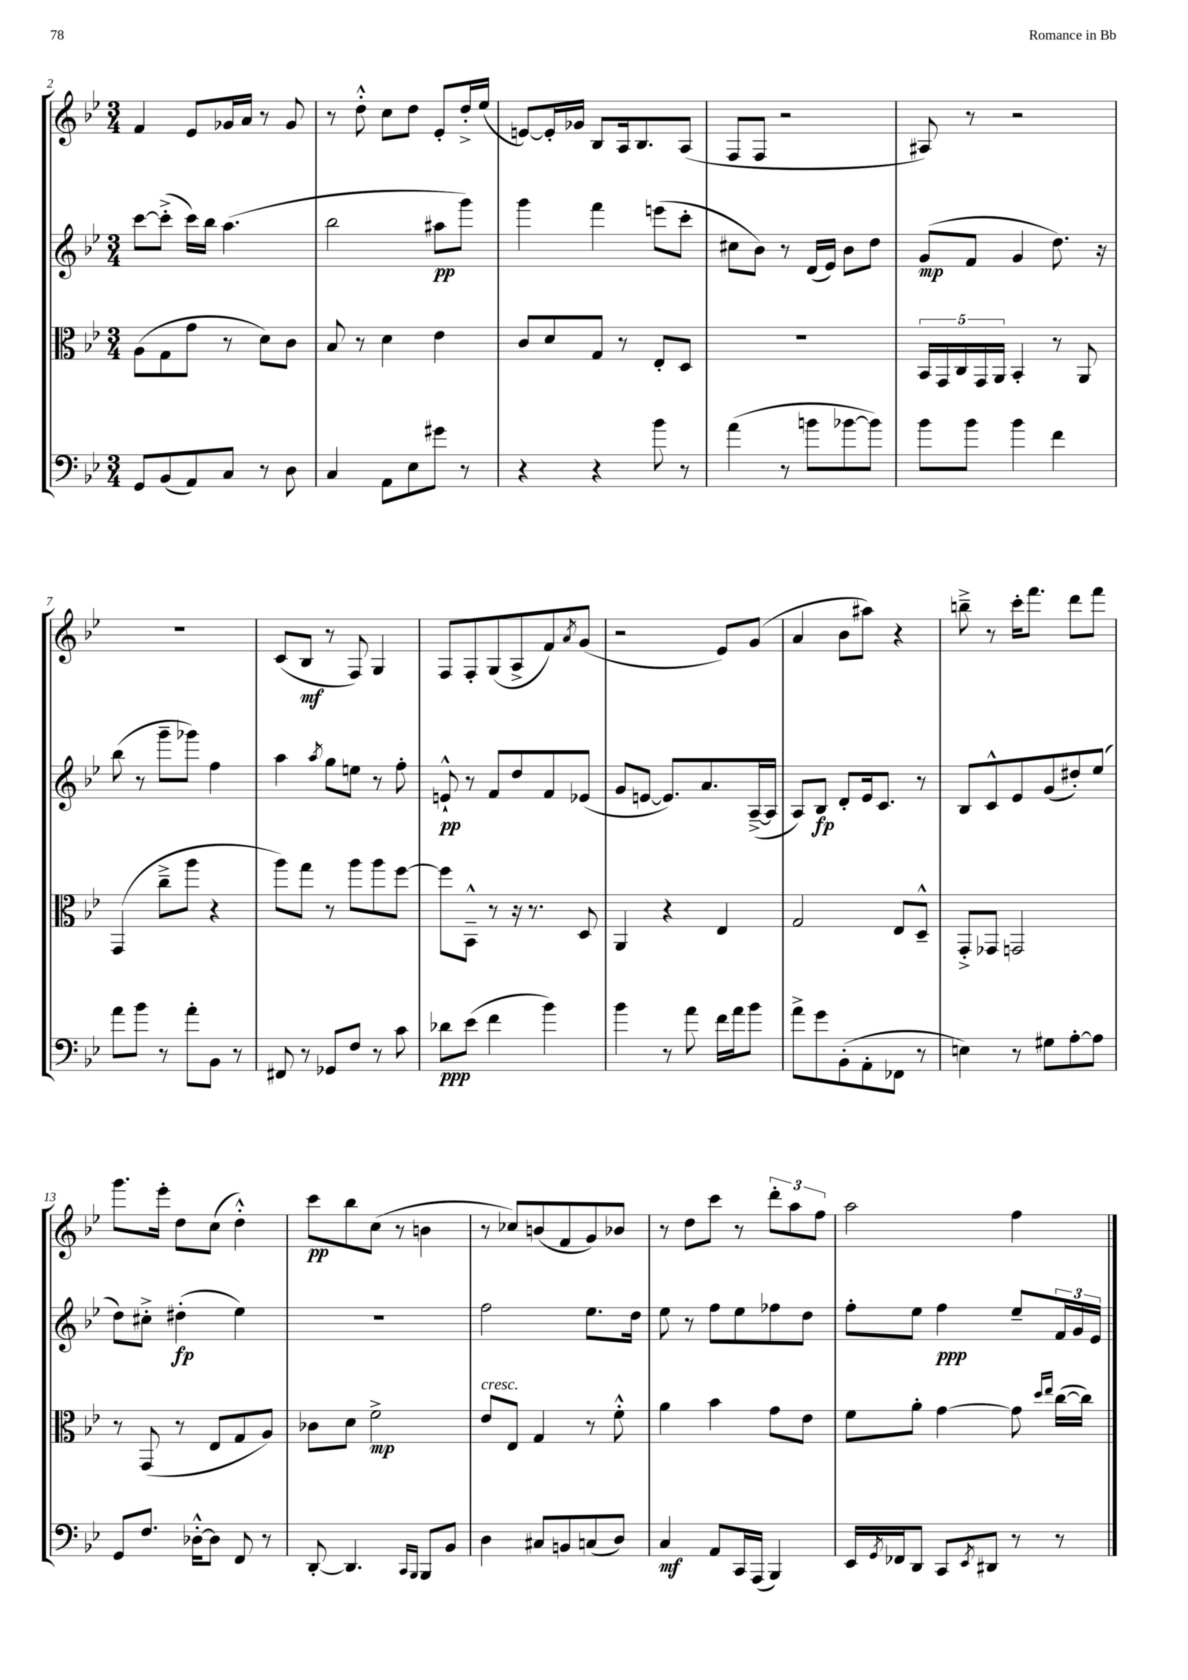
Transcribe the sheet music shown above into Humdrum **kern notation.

**kern	**kern	**kern	**kern
*staff4	*staff3	*staff2	*staff1
*clefF4	*clefC3	*clefG2	*clefG2
*k[b-e-]	*k[b-e-]	*k[b-e-]	*k[b-e-]
*M3/4	*M3/4	*M3/4	*M3/4
8GG/L	(8A\L	[8ccc\L	4f/
(8BB-/	8G\	(8ccc'^\]J	.
8AA/)	8g\J	16ccc\LL)	8e-/L
.	.	16bb-\JJ	.
8C/J	8r	(4.aa\	16g-/L
.	.	.	16a/JJ
8r	8d\L)	.	8r
8D\	8c\J	.	8g-/
=	=	=	=
4C/	8B-/	2bb-\	8r
.	8r	.	8dd'^^\
8AA\L	4d\	.	8cc\L
8E-\	.	.	8dd\J
8g#\J	4e-\	8aa#\L	8e-'/L
8r	.	8ggg\J)	16dd'^/L
.	.	.	(16ee-/JJ
=	=	=	=
4r	8c/L	4ggg\	[8e/L)
.	8d/	.	16e'/]L
.	.	.	16g-/JJ
4r	8G/J	4fff\	8B-/L
.	8r	.	16A/k
.	.	.	8.B-/
8b-\	8E-'/L	(8eee\L	.
8r	8D/J	8ccc'\J	(8A/J
=	=	=	=
(4a\	2.r	8cc#\L	8F/L
.	.	8b-\J)	8F/J
8r	.	8r	2r
8b\L	.	(16d/LL	.
.	.	16e-/JJ)	.
[8b-\	.	8b-\L	.
8b-\]J)	.	8dd\J	.
=	=	=	=
8b-\L	20BB-/LL	(8g/L	8A#/)
.	20GG/	.	.
.	20C/	.	.
8b-\J	.	8f/J	8r
.	20GG/	.	.
.	20AA/JJ	.	.
4b-\	4BB-'/	4g/	2r
4f\	8r	8.dd\)	.
.	8AA/	.	.
.	.	16r	.
=	=	=	=
8a\L	(4GG/	(8bb-\	2.r
8b-\J	.	8r	.
8r	8cc~^\L	8ggg~\L	.
8a'\L	8aa\J	8ggg-\J)	.
8BB-\J	4r	4ff\	.
8r	.	.	.
=	=	=	=
8FF#/	8aa\L)	4aa\	(8c/L
8r	8gg\J	.	8B-/J
.	.	8qaa/	.
8GG-/L	8r	8gg\L	8r
8F/J	8aa\L	8ee\J	8F/)
8r	8aa\	8r	4G/
8c\	[8ff\J	8ff'\	.
=	=	=	=
8d-\L	8ff\]L	8e`^^/	8F/L
(8e-\J	8BB-~^^\J	8r	8F'/
4f\	8r	8f/L	(8G/
.	16r	8dd/	8A^/
.	8.r	.	.
4b-\)	.	8f/	8f/)
.	.	.	8qa/
.	8D/	(8e-/J	(8g/J
=	=	=	=
4b-\	4AA/	8g/L	2r
.	.	[8e/J	.
8r	4r	8.e/]L)	.
8a\	.	.	.
.	.	8.a/	.
16f\LL	4E-/	.	8e-/L)
16a\J	.	.	.
8b-\J	.	([16A~^/L	(8g/J
.	.	16A/]JJ	.
=	=	=	=
8a^\L	2G/	8A/L)	4a/
8g\	.	8B-/J	.
(8BB-'\	.	8d'/L	8b-\L
8AA'\	.	16e-/k	8aa#\J)
.	.	8.c/J	.
8FF-\J	8E-/L	.	4r
8r	8D~^^/J	8r	.
=	=	=	=
4E\)	8GG'^/L	8B-/L	8bb~^\
.	8GG-/J	8c^^/	8r
8r	2GG/	8e-/	16ccc'\LK
.	.	.	8.fff\J
8G#\L	.	(8g/	.
[8A'\	.	8dd#'/)	8ddd\L
8A\]J	.	(8ee-/J	8fff\J
=	=	=	=
8GG/L	8r	8dd\L)	8.ggg\L
8.F/J	(8GG/	8cc#'^\J	.
.	.	.	16eee-'\Jk
.	8r	(4dd#'\	8dd\L
[16D-'^^\LK	.	.	.
8D-\]J	8E-/L	.	(8cc\J
8FF/	8G/	4ee-\)	4dd'^^\)
8r	8A/J)	.	.
=	=	=	=
[8DD'/	8c-\L	2.r	8ccc\L
4.DD/]	8d\J	.	8bb-\
.	2f^\	.	(8cc\J
.	.	.	8r
16qqCC/LL	.	.	.
16qqBBB-/JJ	.	.	.
8BBB-/L	.	.	4b\
8BB-/J	.	.	.
=	=	=	=
4D\	8e-/L	2ff\	8r
.	8E-/J	.	8cc-/L)
8C#/L	4G/	.	(8b/
8BB/	.	.	8f/
(8C/	8r	8.ee-\L	8g/)
8D/J)	8f'^^\	.	8b-/J
.	.	16dd\Jk	.
=	=	=	=
4C/	4a\	8ee-\	8r
.	.	8r	8dd\L
8AA/L	4b-\	8ff\L	8ccc\J
16CC/L	.	8ee-\	8r
(16AAA/JJ	.	.	.
4BBB-/)	8g\L	8ff-\	12ddd'\L
.	.	.	12aa\
.	8e-\J	8dd\J	.
.	.	.	12ff\J
=	=	=	=
16EE-/LL	8f\L	8ff'\L	2aa\
8qGG/	.	.	.
16FF-/J	.	.	.
8DD/J	8a'\J	8ee-\J	.
8CC/L	[4g\	4ff\	.
8qEE-/	.	.	.
8DD#/J	.	.	.
8r	8g\]	8ee-~/L	4ff\
.	16qqdd/LL	.	.
.	16qqee-/JJ	.	.
8r	([16cc\LL	24f/L	.
.	.	24g/	.
.	16cc\]JJ)	.	.
.	.	24e-/JJ	.
==	==	==	==
*-	*-	*-	*-
